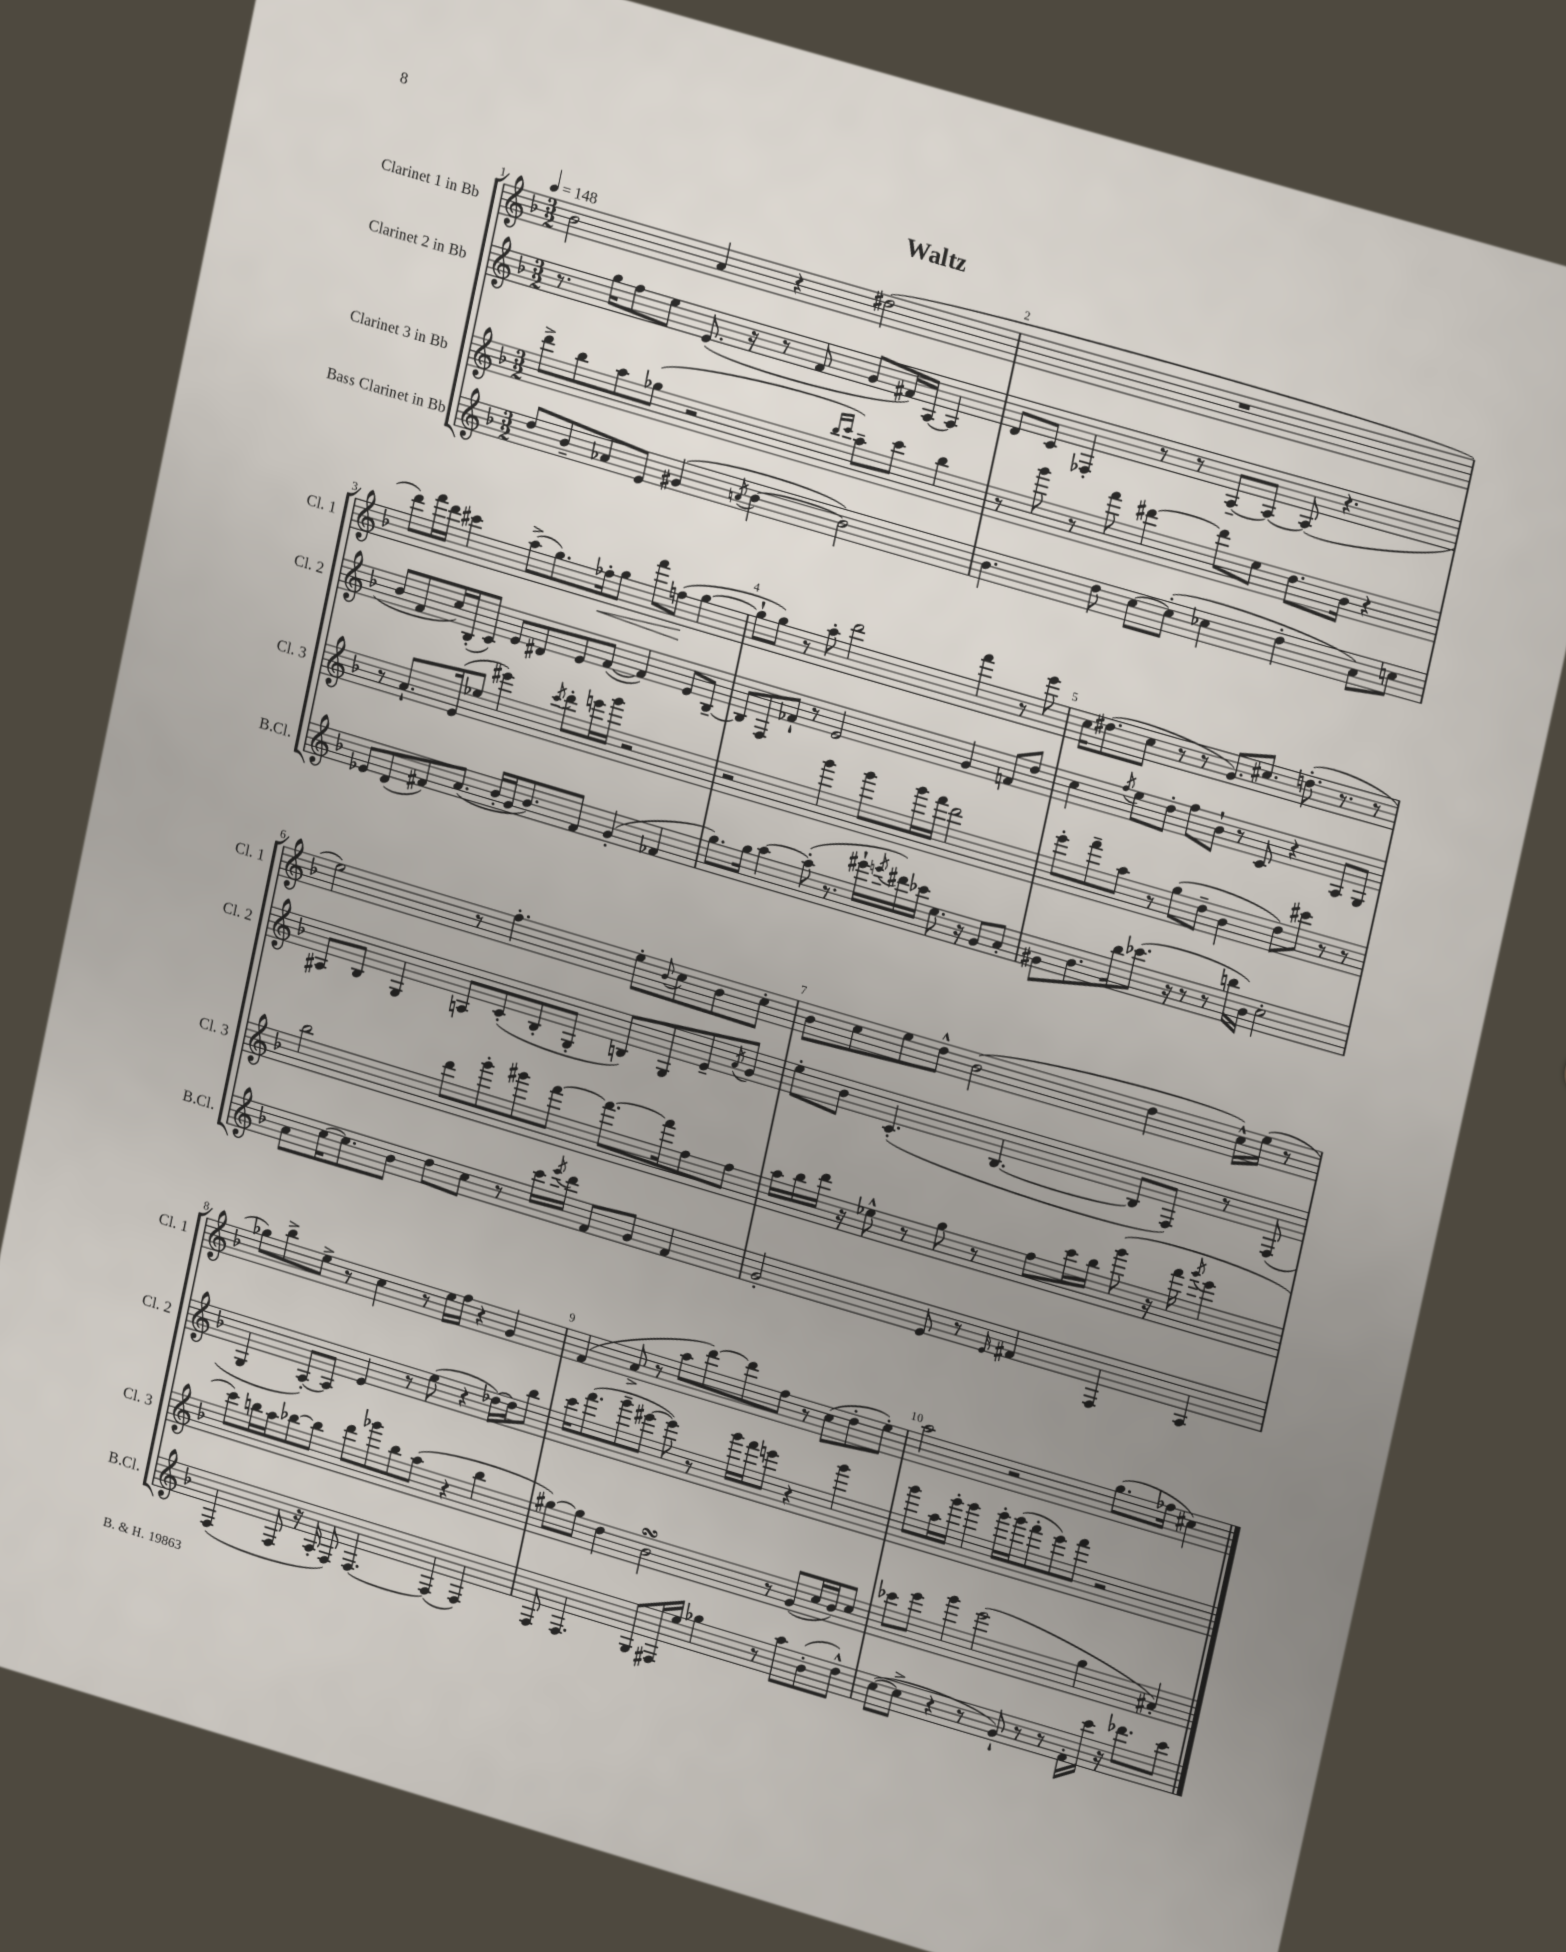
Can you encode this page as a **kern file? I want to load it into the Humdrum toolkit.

**kern	**kern	**kern	**kern	**dynam
*part4	*part3	*part2	*part1	*part1
*staff4	*staff3	*staff2	*staff1	*staff1
*I"Bass Clarinet in Bb	*I"Clarinet 3 in Bb	*I"Clarinet 2 in Bb	*I"Clarinet 1 in Bb	*
*I'B.Cl.	*I'Cl. 3	*I'Cl. 2	*I'Cl. 1	*
*clefG2	*clefG2	*clefG2	*clefG2	*
*k[b-]	*k[b-]	*k[b-]	*k[b-]	*
*M3/2	*M3/2	*M3/2	*M3/2	*
*MM148	*MM148	*MM148	*MM148	*
=1	=1	=1	=1	=1
8dd/L	8ddd^\L	8.r	2b-\	.
8b-~/	8bb-\	.	.	.
.	.	16gg\KL	.	.
8a-X/	8aa\	8ff\	.	.
8e/J	(8gg-X\J	8ee\J	.	.
(4g#X/	2r	(8.e/	4a/	.
.	.	16r	.	.
8qan/	.	.	.	.
[4b-\	.	8r	4r	.
.	.	8f/	.	.
.	16qqbb-/LL	.	.	.
.	16qqccc/JJ	.	.	.
2b-\])	8aa~\L)	8g/L	(2dd#X\	.
.	8ccc\J	16f#X/L)	.	.
.	.	[16A/JJ	.	.
.	4bb-\	4A/]	.	.
=2	=2	=2	=2	=2
4.b-\	8r	8d/L	1.r	.
.	8ggg\	8c/J	.	.
.	8r	4F-X'/	.	.
8dd\	8fff\	.	.	.
[8cc\L	[4ddd#X\	8r	.	.
(8cc'\J]	.	8r	.	.
4cc-X\	8ddd#\L]	[8A~/L	.	.
.	8ee\J	8A/J_	.	.
4dd'\	8.dd\L	(8A/]	.	.
.	.	4.r	.	.
.	16b-\Jk	.	.	.
8a\L)	4r	.	.	.
8ccn\J	.	.	.	.
!!LO:LB:g=z
=3	=3	=3	=3	=3
8e-X/L	8r	8b-/L	8ddd\L)	.
(8d/	8.a`/L	8f/	16fff\L	.
.	.	.	16ddd\JJ	.
8f#X/)	.	16cc/L)	4ccc#X\	.
.	(16e/k	(16B-'/J	.	.
(8.a/J	8ee-X/J	8c/J)	.	.
.	4eee#X\)	8e/L	(8aa^\L	.
16b-'/LL	.	.	.	.
16g/J	.	8d#X/	8.gg\)	.
8.b-/)	.	.	.	.
.	8qccc/	.	.	.
.	8ddd'\L	8e/	.	.
!	!	!	!	!LO:HP:b
.	.	.	16ff-X'\k	<
8f#/J	16eeen\L	([8f/J	8gg\J	.
.	16ggg\JJ	.	.	.
(4g'/	2r	4f/])	8fff\L	.
.	.	.	(8ffn\J	.
4f-X/	.	8e/L	[4gg\	[
.	.	[8B-~/J	.	.
=4	=4	=4	=4	=4
8.gg\L)	2r	8B-/L]	8gg`\L]	.
.	.	8F/	8gg\J)	.
16gg\Jk	.	.	.	.
[4aa\	.	8f-X`/J	8r	.
.	.	8r	8aa'\	.
(8aa'\]	4ggg\	2e/	2ddd\	.
8.r	.	.	.	.
.	8ggg\L	.	.	.
16eee#X`\LL	.	.	.	.
8qeeen/	.	.	.	.
16ddd#X\)	16ggg\L	.	.	.
16ccc-X\JJ	16fff\JJ	.	.	.
8.ee\	2ddd\	4g/	4fff\	.
16r	.	.	.	.
8g/L	.	8fn/L	8r	.
8a'/J	.	8dd/J	8eee\	.
=5	=5	=5	=5	=5
8g#X\L	8eee'\L	4cc\	16cc\KL	.
.	.	.	(8.dd#X\	.
8.b-\	8fff~\	.	.	.
.	.	8qff/	.	.
.	8aa\J	8ee\L	8cc\J	.
16bb-\k	.	.	.	.
(8.ccc-X\J	8r	8dd'\J	8r	.
.	(8gg\L	8ff\L	8r	.
16r	.	.	.	.
8r	8dd~\J	8b-`\J	8.g/L)	.
8r	4b-\	8r	.	.
.	.	.	8.cc#X/J	.
16bbn\LL	.	8c/	.	.
16b-\JJ)	.	.	.	.
2cc'\	8dd\L)	4r	(8.ddn'\	.
.	8ccc#X\J	.	.	.
.	.	.	8.r	.
.	8r	8A/L	.	.
.	8r	8G/J	8r	.
!!LO:LB:g=z
=6	=6	=6	=6	=6
8a\L	2bb-\	8A#X/L	2ee\)	.
[16cc\K	.	8B-/J	.	.
8.cc\]	.	.	.	.
.	.	4G/	.	.
8b-\J	.	.	.	.
8dd\L	8ddd\L	8An/L	8r	.
8cc\J	8ggg'\	(8c'/	4.ff'\	.
8r	8ggg#X\	8B-'/	.	.
16ccc\LL	[8fff\J	8G'/J	.	.
8qeee/	.	.	.	.
16ddd\JJ	.	.	.	.
8f/L	8.fff\L_	8Bn/L)	8ee'\L	.
.	.	.	8qqb-/	.
8g/J	.	8G/	8cc\	.
.	16fff\k]	.	.	.
4f/	8ff\	8e~/	8b-\	.
.	.	8qa/	.	.
.	8ff\J	8g/J	8cc'\J	.
=7	=7	=7	=7	=7
2g'/	16aa\LL	8ee'\L	8b-\L	.
.	16bb-\	.	.	.
.	16ddd\JJ	8b-\J	8cc\	.
.	16r	.	.	.
.	8ee-X^^\	(4.c'/	8ee\	.
.	8r	.	8dd^^\J	.
8e/	8gg\	.	(2b-\	.
8r	8r	[4.B-/	.	.
16qqe/	.	.	.	.
4f#X/	8ff\L	.	.	.
.	16ccc\L	.	.	.
.	16bb-\JJ	.	.	.
4F/	(8ggg\	8B-/L]	4dd\	.
.	16r	8F/J)	.	.
.	16fff\	.	.	.
.	8qggg/	.	.	.
4A/	4eee\	8r	16cc^^\LL)	.
.	.	.	(16ee\JJ	.
.	.	(8F/	8r	.
!!LO:LB:g=z
=8	=8	=8	=8	=8
(4F/	8ccc\L)	4G/	8gg-X\L)	.
.	16bbn\L	.	8bb-^\	.
.	16aa\J	.	.	.
8F/	[8bb-X\	[8A'/L)	8ee^\J	.
16r	8bb-\J]	8A/J]	8r	.
16A'/	.	.	.	.
8F/)	8ddd\L	4e/	4cc\	.
[4.F/	8ggg-X\	.	.	.
.	8bb-\	8r	8r	.
.	(8aa\J	(8ee\	16ee\LL	.
.	.	.	16ff\JJ	.
(4F/]	4r	4r	4r	.
4F/)	4bb-\	[16dd-X\LL)	4g/	.
.	.	16dd-\J]	.	.
.	.	8bb-\J	.	.
=9	=9	=9	=9	=9
8F/	[8gg#X\L)	16ccc\KL	(4f/	.
.	.	(8.fff\	.	.
4.F/	8gg#\J]	.	.	.
.	4dd\	8ggg~\	8a^/	.
.	.	[8eee#X\J	8r	.
8G/L	2b-sSSs\	8eee#\])	8aa\L	.
16F#X/L	.	8r	[8ddd\)	.
16ee/JJ	.	.	.	.
4gg-X\	.	16ggg\LL	8ddd\]	.
.	.	16fff\J	.	.
.	.	8eeen\J	8ff\J	.
8r	8r	4r	8r	.
8aa\L	(8g/L	.	(8cc\L	.
(8b-'\	16cc/L	4ggg\	8dd'\	.
.	16b-/J)	.	.	.
8dd^^\J)	8cc/J	.	8ee'\J)	.
=10	=10	=10	=10	=10
([8cc\L	8ccc-X\L	8ggg\L	2aa\	.
8cc^\J]	8eee\J	16aa\L	.	.
.	.	16ggg'\JJ	.	.
4r	4ggg\	4ggg\	.	.
8r	(2eee\	16ggg'\LL	2r	.
.	.	(16ggg\J	.	.
8g`/)	.	8fff'\	.	.
8r	.	8eee\)	.	.
8r	.	8fff\J	.	.
16f'\LL	4gg\	2r	(8.gg\L	.
16ccc\JJ	.	.	.	.
16r	.	.	.	.
8.ddd-X\L	.	.	16ff-X\Jk	.
.	4a#X'/)	.	4cc#X\)	.
8ccc\J	.	.	.	.
==	==	==	==	==
*-	*-	*-	*-	*-
